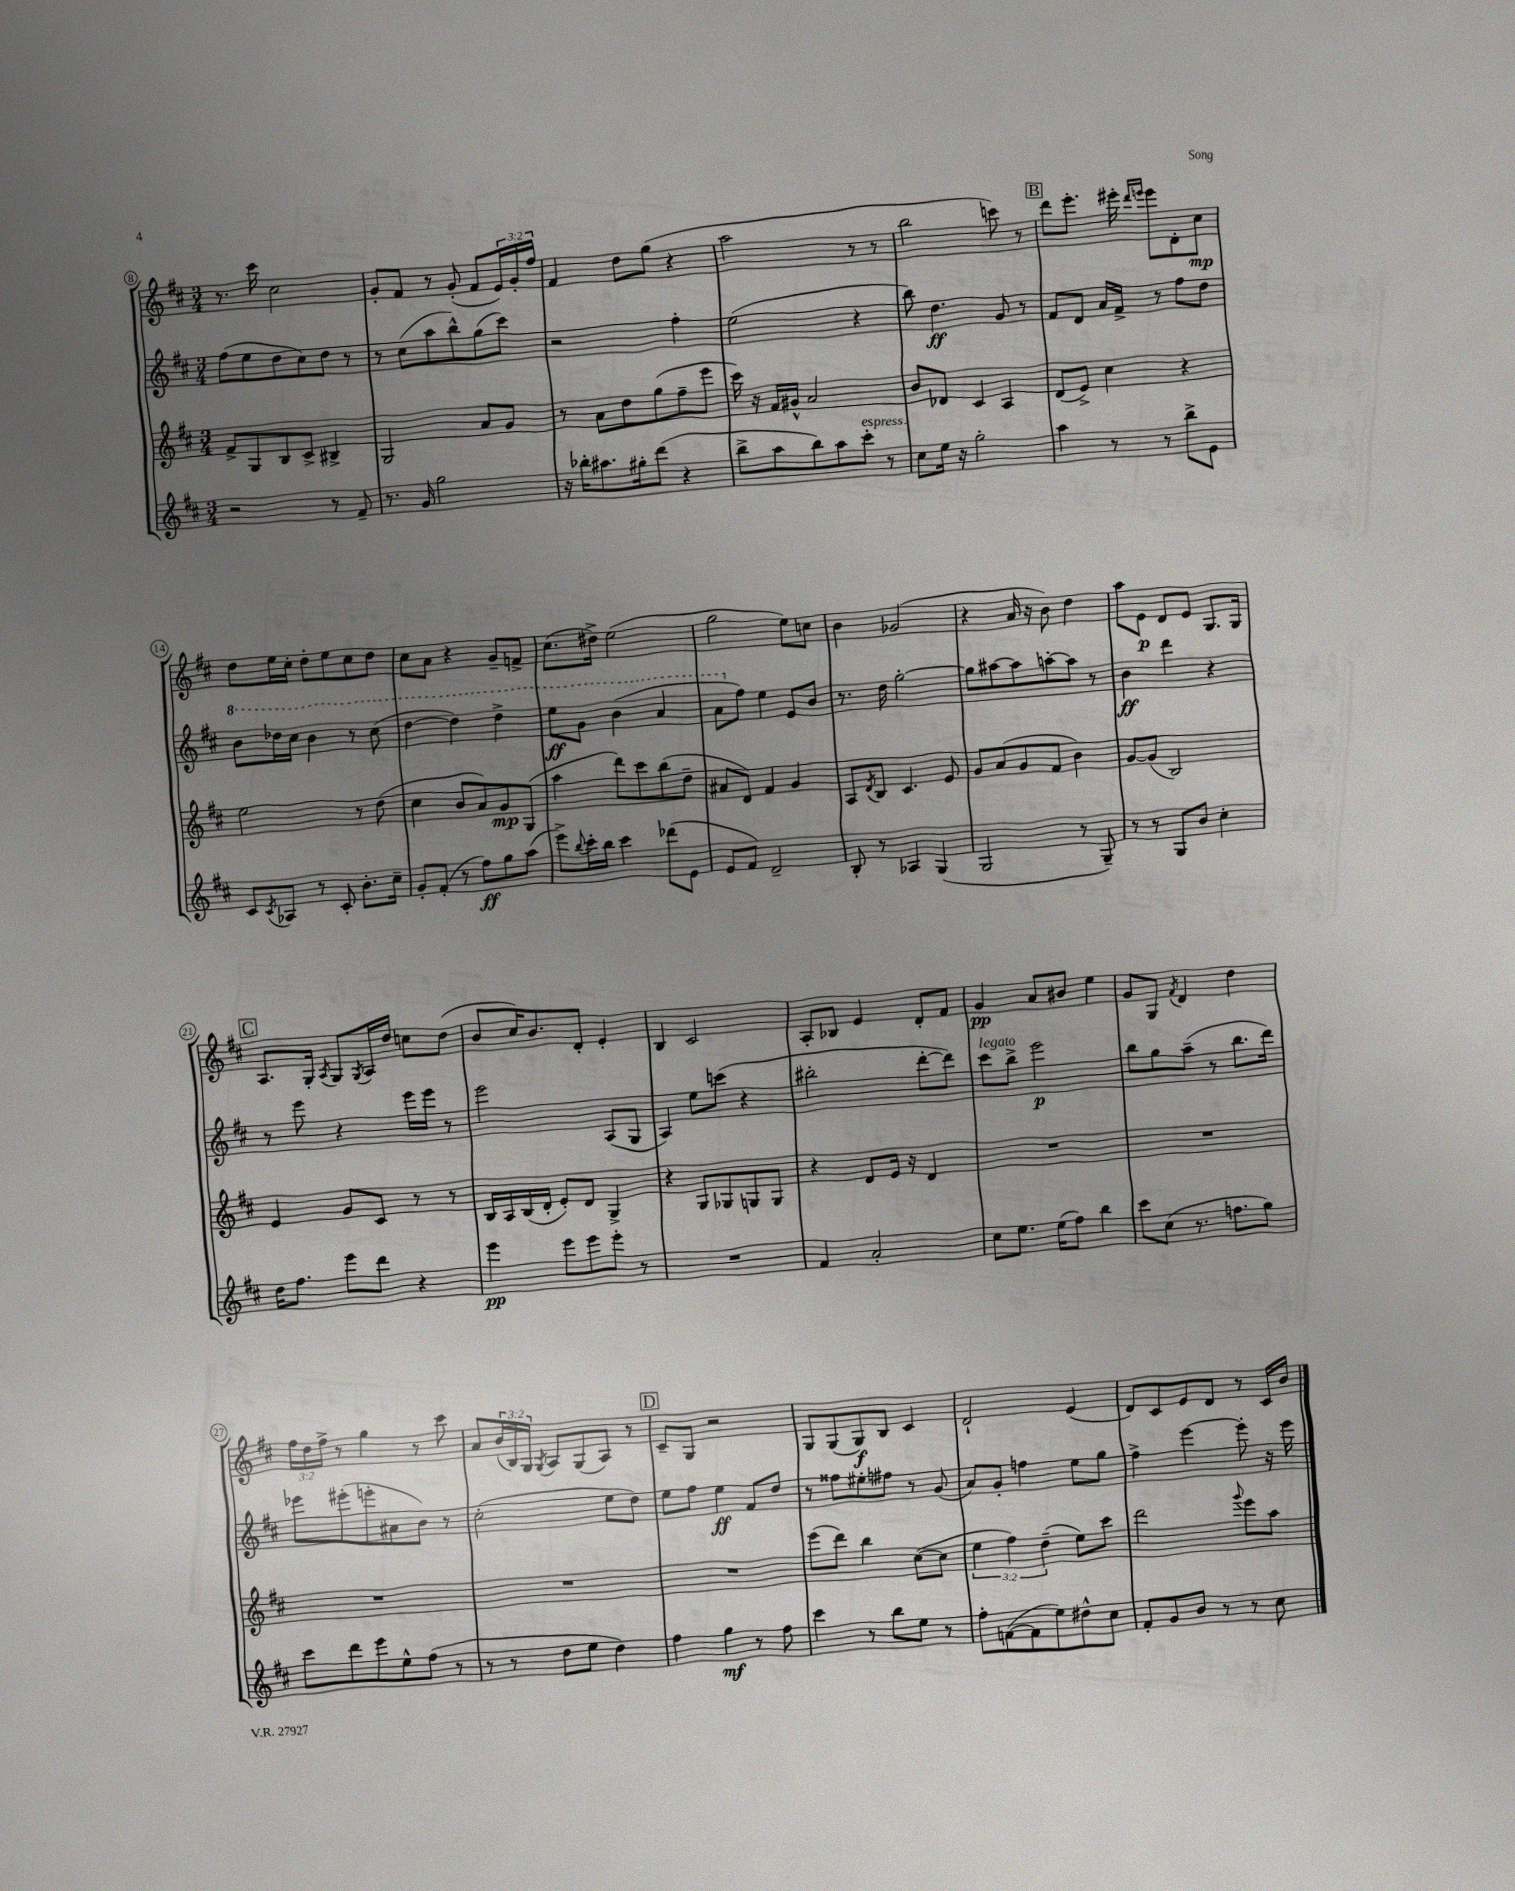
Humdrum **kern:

**kern	**dynam	**kern	**dynam	**kern	**dynam	**kern	**dynam
*part4	*part4	*part3	*part3	*part2	*part2	*part1	*part1
*staff4	*staff4	*staff3	*staff3	*staff2	*staff2	*staff1	*staff1
*clefG2	*	*clefG2	*	*clefG2	*	*clefG2	*
*k[f#c#]	*	*k[f#c#]	*	*k[f#c#]	*	*k[f#c#]	*
*M3/4	*	*M3/4	*	*M3/4	*	*M3/4	*
=8	=8	=8	=8	=8	=8	=8	=8
2r	.	8f#^/L	.	(8ff#\L	.	8.r	.
.	.	8G/	.	8ee\	.	.	.
.	.	.	.	.	.	16ccc#\	.
.	.	8B/	.	8dd\	.	2cc#\	.
.	.	8c#^/J	.	8cc#\)	.	.	.
8r	.	4B#X^/	.	8dd\J	.	.	.
8f#~/	.	.	.	8r	.	.	.
=9	=9	=9	=9	=9	=9	=9	=9
8.r	.	2G/	.	8r	.	8g'/L	.
.	.	.	.	(8cc#\L	.	8f#/J	.
16g/	.	.	.	.	.	.	.
2gg\	.	.	.	8aa\	.	8r	.
.	.	.	.	8bb^^\)	.	(8g'/	.
.	.	8a/L	.	(8gg\	.	8f#/L	.
.	.	8g/J	.	8ccc#\J)	.	24e/L)	.
.	.	.	.	.	.	24g'/	.
.	.	.	.	.	.	24ff#/JJ	.
=10	=10	=10	=10	=10	=10	=10	=10
16r	.	8r	.	2r	.	4f#/	.
16bb-X'\KL	.	.	.	.	.	.	.
8.aa#X\	.	8a\L	.	.	.	.	.
.	.	8dd\	.	.	.	8dd\L	.
16gg#X'\k	.	.	.	.	.	.	.
(8ddd\J	.	(8gg\	.	.	.	(8gg\J	.
4r	.	8ff#~\	.	4ff#'\	.	4r	.
.	.	8eee\J	.	.	.	.	.
=11	=11	=11	=11	=11	=11	=11	=11
8bb^\L	.	16ccc#\)	.	(2ee\	.	2aa\	.
.	.	16r	.	.	.	.	.
8aa\	.	16f#/LL	.	.	.	.	.
.	.	16g#X^^/JJ	.	.	.	.	.
8bb\)	.	2a/	.	.	.	.	.
8aa\	.	.	.	.	.	.	.
!LO:TX:a:i:t=espress.	!	!	!	!	!	!	!
8ccc#'\J	.	.	.	4r	.	8r	.
8r	.	.	.	.	.	8r	.
=12	=12	=12	=12	=12	=12	=12	=12
8cc#\L	.	8b/L	.	8bb\)	.	2bb\	.
16ee\Jk	.	8d-X/J	.	4.dd\	ff	.	.
16r	.	.	.	.	.	.	.
2gg'\	.	4c#/	.	.	.	.	.
.	.	4A/	.	8g/	.	8cccn\)	.
.	.	.	.	8r	.	8r	.
!!LO:REH:place=s1:t=B
=13	=13	=13	=13	=13	=13	=13	=13
4aa\	.	(8d/L	.	8f#/L	.	8ddd\L	.
.	.	8e^/J)	.	8d/J	.	8.eee'\J	.
8r	.	4cc#\	.	16a/LL	.	.	.
.	.	.	.	16f#^/JJ	.	16eee#X'\	.
.	.	.	.	.	.	16qqddd/LL	.
.	.	.	.	.	.	16qqeeen/JJ	.
8r	.	.	.	8r	.	8eee\L	.
8bb^\L	.	4r	.	8ff#\L	.	8d'\	.
8e\J	.	.	.	8dd\J	.	8cc#\J	mp
!!LO:LB:g=z
=14	=14	=14	=14	=14	=14	=14	=14
*	*	*	*	*8va	*	*	*
8c#/L	.	2ee\	.	8bb\L	.	8dd\L	.
8qc#/	.	.	.	.	.	.	.
8A-X/J	.	.	.	16ddd-X\L	.	16ee\L	.
.	.	.	.	16ccc#\JJ	.	16cc#'\JJ	.
8r	.	.	.	4bb\	.	8dd'\L	.
8c#'/	.	.	.	.	.	8ee\	.
8.b'\L	.	8r	.	8r	.	8cc#\	.
.	.	(8dd\	.	(8ccc#\	.	8dd\J	.
16cc#~\Jk	.	.	.	.	.	.	.
=15	=15	=15	=15	=15	=15	=15	=15
8g'/L	.	4cc#\	.	[4ddd\	.	8cc#\L	.
(8f#'/J	.	.	.	.	.	8a\J	.
8r	.	8b/L	.	4ddd\])	.	4r	.
8ff#\L)	ff	8a/)	.	.	.	.	.
8gg\	.	8g/	mp	4ddd^\	.	8g~/L	.
(8aa\J	.	(8G/J	.	.	.	8fn^/J	.
=16	=16	=16	=16	=16	=16	=16	=16
8eee^\L)	.	4aa\	.	8eee\L	ff	(8.cc#\L	.
8qqbb/	.	.	.	.	.	.	.
16ccc#'\L	.	.	.	8gg\J	.	.	.
16bb\JJ	.	.	.	.	.	16dd#X^\Jk)	.
4ccc#\	.	8ddd\L)	.	(4bb\	.	(2ee\	.
.	.	8ccc#\	.	.	.	.	.
(8ddd-X\L	.	(8bb\	.	4aa/	.	.	.
8e\J	.	8dd~\J	.	.	.	.	.
=17	=17	=17	=17	=17	=17	=17	=17
8e/L	.	8a#X/L	.	8aa\L	.	2gg\	.
*	*	*	*	*X8va	*	*	*
8f#/J)	.	8d/J)	.	8ff#\J)	.	.	.
2d~/	.	4f#/	.	4ee\	.	.	.
.	.	4g/	.	8e/L	.	8ee\L)	.
.	.	.	.	8b/J	.	8ccn\J	.
=18	=18	=18	=18	=18	=18	=18	=18
8B'/	.	8A/L	.	8.r	.	4b\	.
.	.	8qd/	.	.	.	.	.
8r	.	8B/J	.	.	.	.	.
.	.	.	.	16dd\	.	.	.
4A-X/	.	4.c#/	.	[2gg'\	.	(2g-X/	.
(4G/	.	.	.	.	.	.	.
.	.	8e/	.	.	.	.	.
=19	=19	=19	=19	=19	=19	=19	=19
2G/	.	8g/L	.	8gg\L]	.	4r	.
.	.	(8a/	.	[8aa#X\	.	.	.
.	.	8g/	.	8aa#\]	.	16a/	.
.	.	.	.	.	.	16r	.
.	.	8f#/J	.	[8aan'\	.	8b\)	.
8r	.	4b\)	.	8aa\J]	.	4dd\	.
8G~/)	.	.	.	8r	.	.	.
=20	=20	=20	=20	=20	=20	=20	=20
8r	.	[8g/L	.	4b\	ff	8aa\L	.
8r	.	(8g/J]	.	.	.	8e\J	p
8G/L	.	2B/)	.	4ddd\	.	8d/L	.
8b/J	.	.	.	.	.	8e/J	.
4cc#'\	.	.	.	4r	.	8.G/L	.
.	.	.	.	.	.	16G/Jk	.
!!LO:LB:g=z
!!LO:REH:place=s1:t=C
=21	=21	=21	=21	=21	=21	=21	=21
16dd\KL	.	4e/	.	8r	.	8.A/L	.
8.ff#\J	.	.	.	.	.	.	.
.	.	.	.	8eee\	.	.	.
.	.	.	.	.	.	16G'/Jk	.
.	.	.	.	.	.	8qA/	.
8eee\L	.	8g/L	.	4r	.	8G/L	.
.	.	.	.	.	.	8qG/	.
8ddd\J	.	8c#/J	.	.	.	16A/L	.
.	.	.	.	.	.	16dd/JJ	.
4r	.	8r	.	16eee\LL	.	8ccn\L	.
.	.	.	.	16eee\JJ	.	.	.
.	.	8r	.	8r	.	(8dd\J	.
=22	=22	=22	=22	=22	=22	=22	=22
4eee\	pp	16B/LL	.	2eee\	.	8b/L	.
.	.	16A/	.	.	.	.	.
.	.	(16B/	.	.	.	16cc#/K)	.
.	.	16d'/JJ	.	.	.	8.b/	.
8eee\L	.	8e'/L)	.	.	.	.	.
8eee\	.	8d/J	.	.	.	8d'/J	.
8eee'\J	.	4G^/	.	(8A/L	.	4e'/	.
8r	.	.	.	8G/J	.	.	.
=23	=23	=23	=23	=23	=23	=23	=23
2.r	.	4r	.	4A/)	.	4B/	.
.	.	8G/L	.	8ee\L	.	2c#/	.
.	.	8G-X/	.	(8cccn\J	.	.	.
.	.	8Gn/	.	4r	.	.	.
.	.	8G/J	.	.	.	.	.
=24	=24	=24	=24	=24	=24	=24	=24
4f#/	.	4r	.	2bb#X'\	.	8A'/L	.
.	.	.	.	.	.	8B-X/J	.
2a'/	.	8d/L	.	.	.	4e/	.
.	.	16e/Jk	.	.	.	.	.
.	.	16r	.	.	.	.	.
.	.	4d/	.	[8ddd'\L	.	8d'/L	.
.	.	.	.	8ddd\J])	.	8f#/J	.
=25	=25	=25	=25	=25	=25	=25	=25
!	!	!	!	!LO:TX:a:i:t=legato	!	!	!
8cc#\L	.	2.r	.	8ccc#\L	.	4g/	pp
8.ee\J	.	.	.	8bb^\J	.	.	.
.	.	.	.	2eee\	p	8a/L	.
(16ee\KL	.	.	.	.	.	.	.
8ff#\J)	.	.	.	.	.	8b#X/J	.
4bb\	.	.	.	.	.	4ee\	.
=26	=26	=26	=26	=26	=26	=26	=26
8ccc#\L	.	2.r	.	8bb\L	.	8g/L	.
(8cc#\J	.	.	.	8gg\	.	8G/J	.
.	.	.	.	.	.	8qf#/	.
8.r	.	.	.	(8aa~\J	.	4d/	.
.	.	.	.	8r	.	.	.
8.ffn\L	.	.	.	.	.	.	.
.	.	.	.	8.bb\L	.	4dd\	.
8gg\J)	.	.	.	.	.	.	.
.	.	.	.	16ddd\Jk)	.	.	.
!!LO:LB:g=z
=27	=27	=27	=27	=27	=27	=27	=27
8ccc#\L	.	2.r	.	8eee-X\L	.	24ff#\LL	.
.	.	.	.	.	.	24dd\	.
.	.	.	.	.	.	24ff#^\JJ	.
8ddd\	.	.	.	(8eee#X'\	.	8r	.
8eee\	.	.	.	8eeen'\	.	4gg\	.
8ee^^\	.	.	.	8a#X\	.	.	.
(8ff#\J	.	.	.	8b\J)	.	8r	.
8r	.	.	.	8r	.	8ccc#\	.
=28	=28	=28	=28	=28	=28	=28	=28
8r	.	2.r	.	(2cc#'\	.	8a/L	.
8r	.	.	.	.	.	(24b/L	.
.	.	.	.	.	.	24B/)	.
.	.	.	.	.	.	24G/JJ	.
.	.	.	.	.	.	8qG/	.
8dd\L	.	.	.	.	.	8A/L	.
8ee\J	.	.	.	.	.	(8G/	.
4dd\)	.	.	.	8ee\L	.	8A/J)	.
.	.	.	.	8dd\J)	.	8r	.
!!LO:REH:place=s1:t=D
=29	=29	=29	=29	=29	=29	=29	=29
4ff#\	.	2.r	.	8ee\L	.	8c#~/L	.
.	.	.	.	8ff#\J	.	8G/J	.
4gg\	mf	.	.	4ee\	ff	2r	.
8r	.	.	.	8f#/L	.	.	.
8ff#\	.	.	.	8dd/J	.	.	.
=30	=30	=30	=30	=30	=30	=30	=30
4ccc#\	.	(8eee\L	.	8r	.	8G/L	.
.	.	8ddd\J)	.	8ff##X\L	.	(8G/	.
8r	.	4bb\	.	8ee#X'\	.	8G/)	f
8bb\L	.	.	.	8ff#X\J	.	8B/J	.
8ee\J	.	([8cc#\L	.	8r	.	4c#/	.
8r	.	8cc#\J]	.	(8g/	.	.	.
=31	=31	=31	=31	=31	=31	=31	=31
8ff#'\L	.	6ee\	.	8a/L)	.	2d`/	.
([8fn\	.	.	.	8g'/J	.	.	.
.	.	6ff#\)	.	.	.	.	.
8f\]	.	.	.	4ffn\	.	.	.
.	.	(6dd~\	.	.	.	.	.
8ee\)	.	.	.	.	.	.	.
8dd#X^^\	.	8ee\L)	.	8ee\L	.	(4e/	.
8cc#\J	.	8ccc#\J	.	8gg\J	.	.	.
=32	=32	=32	=32	=32	=32	=32	=32
8f#'/L	.	2ddd\	.	4ff#^\	.	8d/L)	.
8g/	.	.	.	.	.	8c#/	.
8b/J	.	.	.	[4eee\	.	8e/	.
8r	.	.	.	.	.	8d/J	.
.	.	8qqggg/	.	.	.	.	.
8r	.	8eee\L	.	8eee'\]	.	8r	.
8cc#\	.	8aa\J	.	16r	.	16c#/LL	.
.	.	.	.	16eee\	.	16b/JJ	.
==	==	==	==	==	==	==	==
*-	*-	*-	*-	*-	*-	*-	*-
